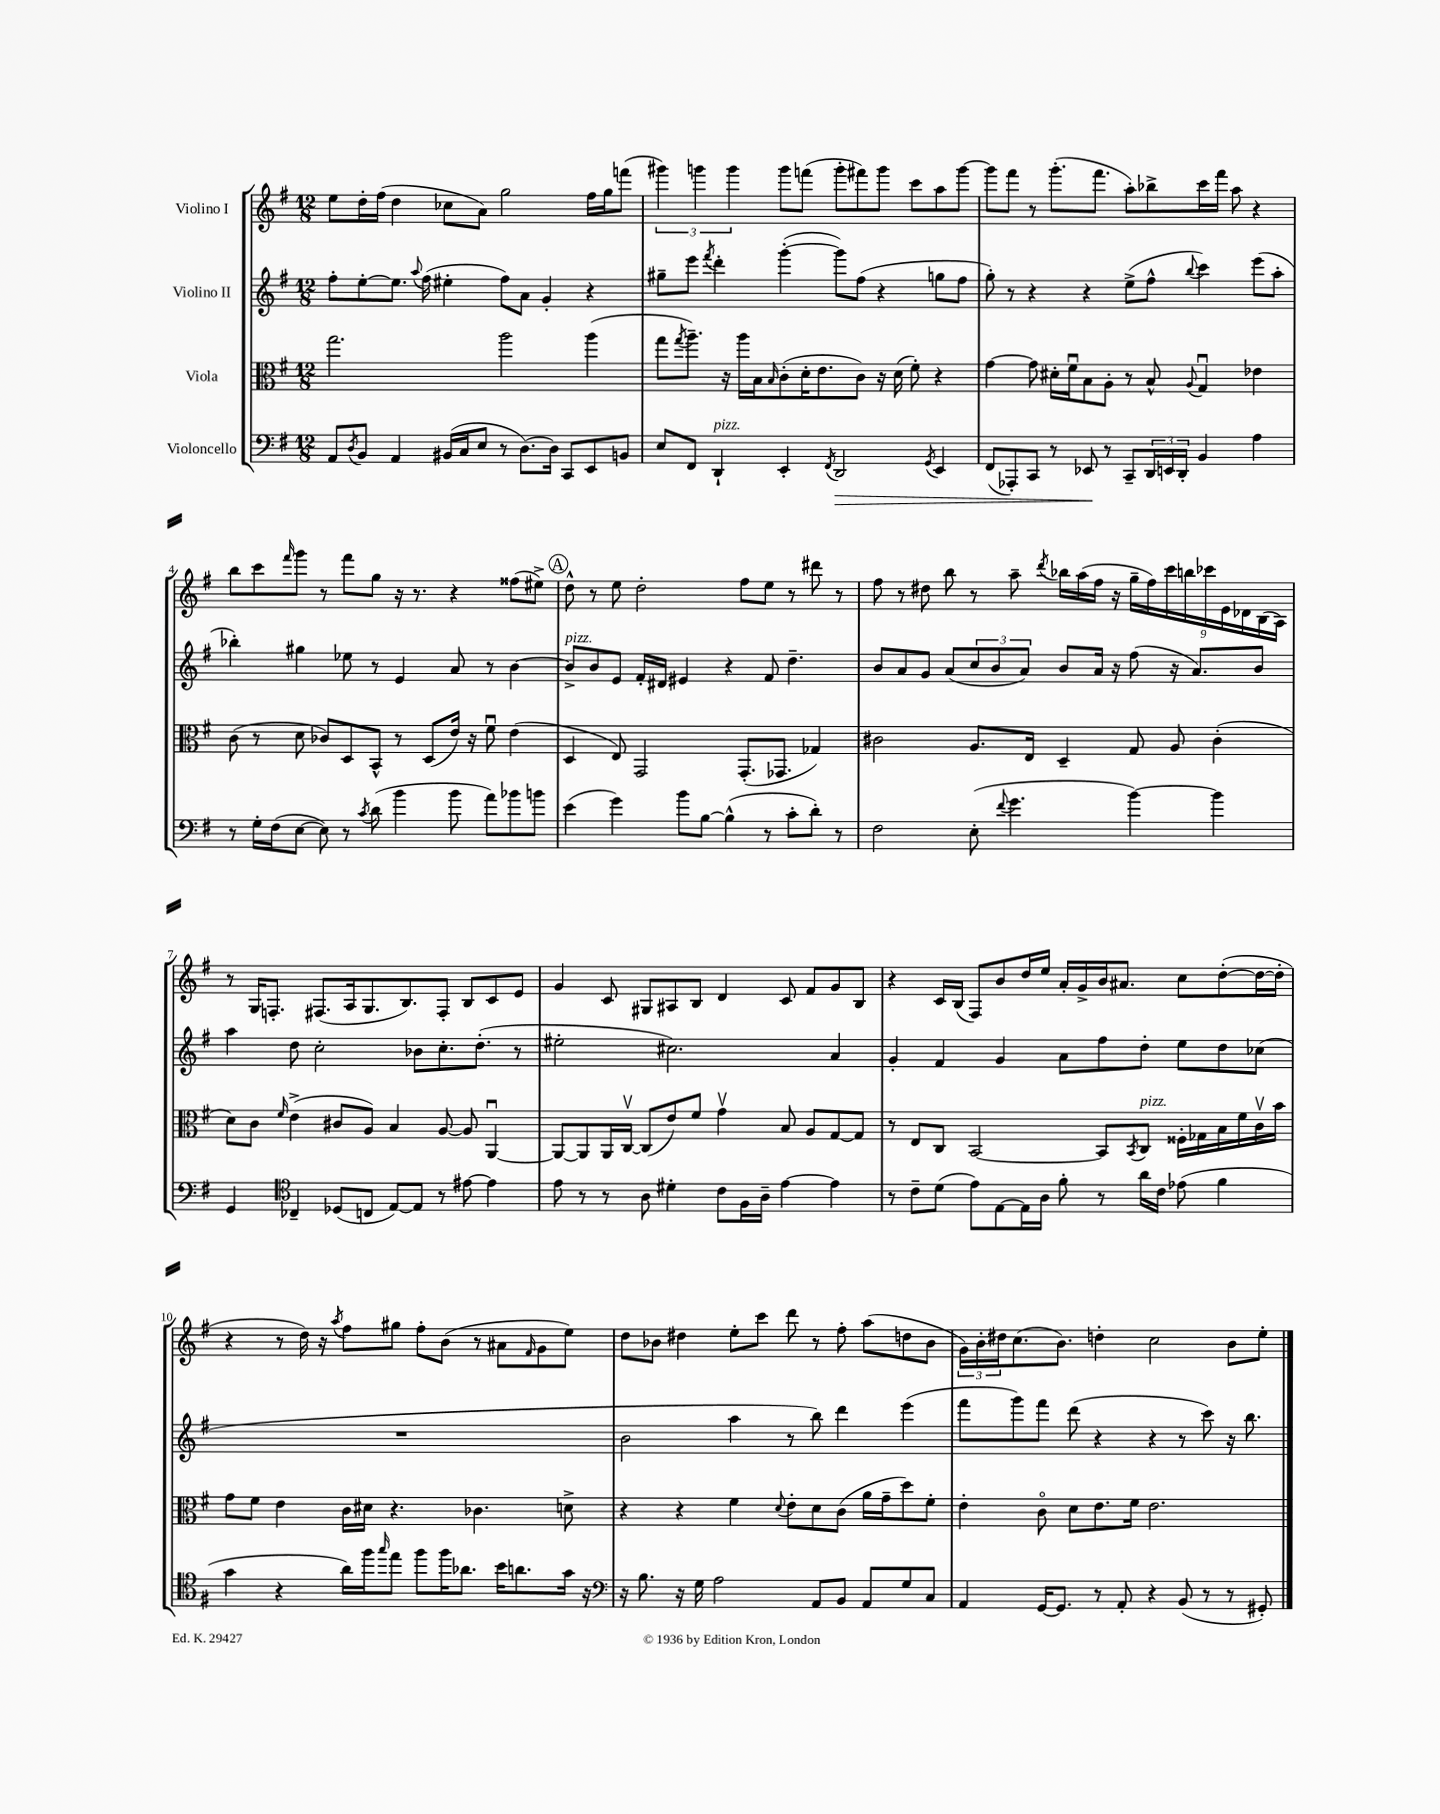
<<
\new StaffGroup <<
\new Staff = "s0" \with { instrumentName = "Violino I" } {
    \clef treble \key g \major \numericTimeSignature \time 12/8
    e''8 d''16-. fis''16( d''4 ces''8 a'8) g''2 fis''16 g''16 f'''8( |
    \tuplet 3/2 { gis'''4) g'''4 g'''4 } g'''8 f'''8( g'''8-. fis'''8) g'''8 c'''8 a''8 g'''8~ |
    g'''8 fis'''8 r8 g'''8.-.( fis'''8. a''8-.) bes''8-> c'''16 fis'''16 a''8 r4 |
    b''8 c'''8 \grace { fis'''16 } g'''8 r8 fis'''8 g''8 r16 r8. r4 fisis''8( eis''8->) |
    \mark \markup { \circle "A" } d''8-^ r8 e''8 d''2-. fis''8 e''8 r8 dis'''8 r8 |
    fis''8 r8 dis''8 b''8 r8 a''8-- \acciaccatura { d'''8 } bes''16 a''16( fis''16 r16 \tuplet 9/8 { g''16-- fis''16) c'''16 b''16 ces'''16 e'16 des'16 b16( a16) } |
    r8 g16 f8.-. fis8.( a16 g8. b8.) fis8-. b8 c'8 e'8 |
    g'4 c'8 gis8 ais8 b8 d'4 c'8 fis'8 g'8 b8 |
    r4 c'16 b16( fis8) b'8 d''16 e''16 a'16-. g'16-> b'16 ais'8. c''8 d''8~-.( d''16~ d''16-. |
    r4 r8 d''16) r16 \acciaccatura { a''8 } fis''8 gis''8 fis''8-. b'8( r8 ais'8 \grace { fis'16 } g'8 e''8) |
    d''8 bes'8 dis''4 e''8-. c'''8 d'''8 r8 fis''8-. a''8( d''8 bes'8 |
    \tuplet 3/2 { g'16) b'16-. dis''16 } c''8.( b'8.) d''4-. c''2 b'8 e''8-. \bar "|." |
}
\new Staff = "s1" \with { instrumentName = "Violino II" } {
    \clef treble \key g \major \numericTimeSignature \time 12/8
    fis''8-. e''8~-. e''8. \appoggiatura { a''8 } fis''16( eis''4-. fis''8) a'8 g'4-. r4 |
    gis''8-- e'''8 \acciaccatura { fis'''8 } d'''4-. g'''4~-.( g'''8) fis''8( r4 g''8 fis''8 |
    g''8-.) r8 r4 r4 e''8->( fis''8-^ \appoggiatura { b''8 } c'''4) e'''8( a''8-. |
    bes''4-.) gis''4 ees''8 r8 e'4 a'8 r8 b'4~ |
    \mark \markup { \circle "A" } b'8->^\markup { \italic "pizz." } b'8 e'8 fis'16-. dis'16 eis'4 r4 fis'8 d''4.-- |
    b'8 a'8 g'8 a'8( \tuplet 3/2 { c''8 b'8 a'8) } b'8 a'16 r16 fis''8( r16 a'8.) b'8 |
    a''4 d''8 c''2-. bes'8 c''8.-. d''8.-.( r8 |
    eis''2-. cis''2.) a'4 |
    g'4-. fis'4 g'4 a'8 fis''8 d''8-. e''8 d''8 ces''8( |
    R1. |
    b'2 a''4 r8 b''8) d'''4 e'''4( |
    fis'''8 g'''8) fis'''8 d'''8( r4 r4 r8 c'''8) r16 b''8. \bar "|." |
}
\new Staff = "s2" \with { instrumentName = "Viola" } {
    \clef alto \key g \major \numericTimeSignature \time 12/8
    g''2. a''2 a''4( |
    g''8 \acciaccatura { g''8 } a''8.--) r16 a''16 b16 \grace { b16 } c'8-.( d'16-. e'8. c'8) r16 d'16( fis'8-.) r4 |
    g'4~ g'8 dis'16-. fis'16\downbow b8 a8-. r8 b8-^ \appoggiatura { a8 } g4\downbow ees'4 |
    c'8( r8 d'8 ces'8) d8 b,8-^ r8 d8( e'16) r16 fis'8\downbow e'4( |
    \mark \markup { \circle "A" } d4 e8) g,2 g,8.-.( ges,8. ges4) |
    cis'2 a8. e16 d4-- g8 a8 cis'4-.( |
    d'8) c'8 \grace { fis'16 } e'4->( cis'8 a8) b4 a8~ a8 a,4~\downbow |
    a,8~ a,8 a,16 c16~\upbow c8( e'8) fis'8 g'4\upbow b8 a8 g8~ g8 |
    r8 e8 c8 b,2~ b,8 \acciaccatura { b,8 } c8^\markup { \italic "pizz." } fisis16-. ges16 b16 fis'16 c'16\upbow b'16 |
    g'8 fis'8 e'4 c'16 dis'16 r4. ces'4. d'8-> |
    r4 r4 fis'4 \appoggiatura { d'8 } e'8-. d'8 c'8( a'16 g'16-- d''8) fis'8-. |
    e'4-. c'8\flageolet d'8 e'8. fis'16 e'2. \bar "|." |
}
\new Staff = "s3" \with { instrumentName = "Violoncello" } {
    \clef bass \key g \major \numericTimeSignature \time 12/8
    a,8 \acciaccatura { d8 } b,8 a,4 bis,16( c16 e8 r8 d8.~) d16 c,8 e,8 b,8 |
    e8 fis,8 d,4-!^\markup { \italic "pizz." } e,4-. \acciaccatura { fis,8 } d,2\> \acciaccatura { g,8 } e,4 |
    fis,8( aes,,8-.) c,8 r8 ees,8\! r8 c,8-- \tuplet 3/2 { d,16 e,16 d,16-. } b,4 a4 |
    r8 g16-. fis16( e8~ e8) r8 \acciaccatura { c'8 } d'8( b'4 b'8 a'8) bes'8 b'8 |
    \mark \markup { \circle "A" } e'4( g'4) b'8 b8~ b4-^( r8 c'8-. d'8-.) r8 |
    fis2 e8-.( \appoggiatura { fis'8 } g'4. b'4~) b'4 |
    g,4 \clef tenor ces4-- des8( c8 e8~) e8 r8 eis'8~ eis'4 |
    e'8 r8 r8 a8 dis'4-. c'8 fis16 a16-- e'4~ e'4 |
    r8 c'8-- d'8( e'8) e8~ e16 a16 fis'8-. r8 a'16 c'16 ees'8( fis'4 |
    g'4 r4 a'16) fis''16 \grace { g''16 } e''8 fis''8 fis''16 aes'8. b'16 a'8. g'16 r16 |
    \clef bass r16 b8. r16 g16 a2 a,8 b,8 a,8 g8 c8 |
    a,4 g,16~ g,8. r8 a,8-. r4 b,8( r8 r8 gis,8-.) \bar "|." |
}
>>
>>
